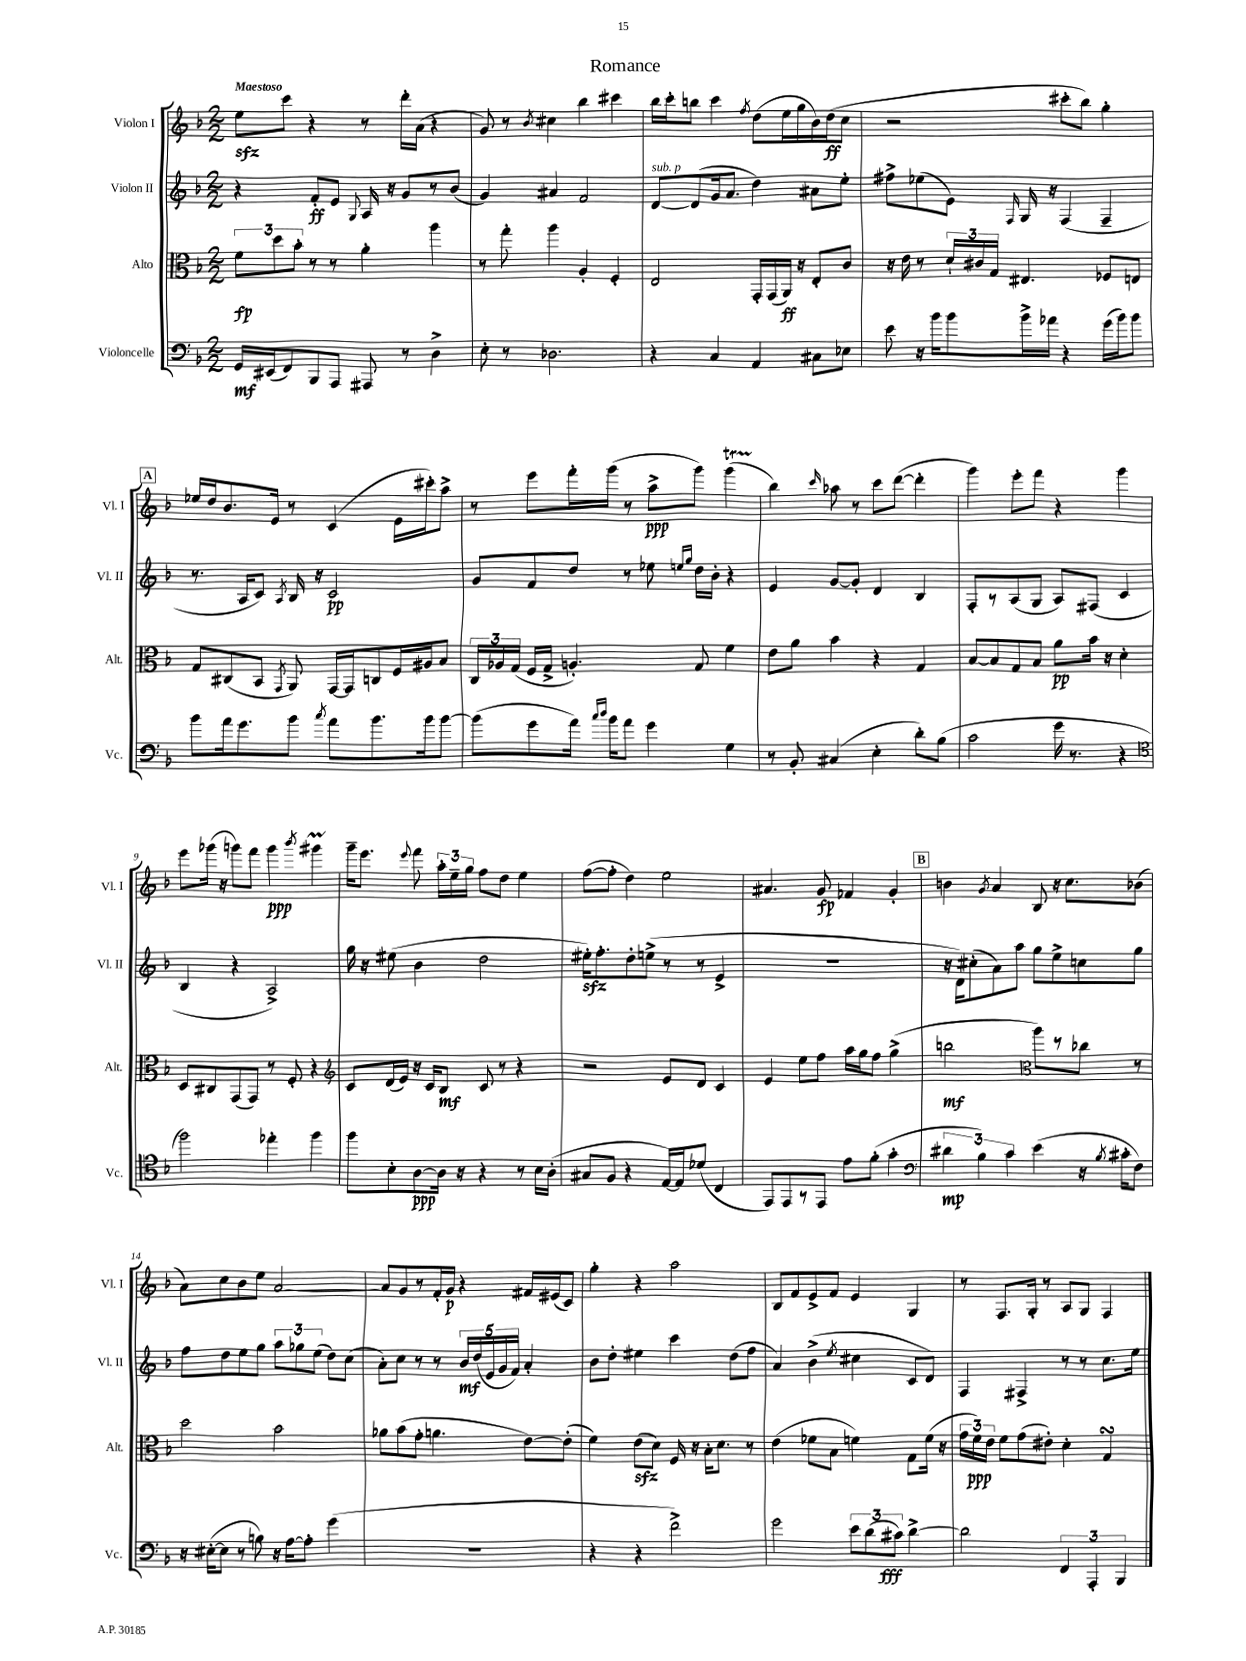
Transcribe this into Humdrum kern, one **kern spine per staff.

**kern	**kern	**kern	**kern
*staff4	*staff3	*staff2	*staff1
*clefF4	*clefC3	*clefG2	*clefG2
*k[b-]	*k[b-]	*k[b-]	*k[b-]
*M2/2	*M2/2	*M2/2	*M2/2
16GG/LL	12f\L	4r	8ee\L
(16EE#/J	.	.	.
.	12dd\	.	.
8FF/)	.	.	8ccc\J
.	12b-'\J	.	.
8BBB-/	8r	8f'/L	4r
8AAA/J	8r	8e/J	.
.	.	8qqG/	.
8AAA#/	4a'\	16A/	8r
.	.	16r	.
8r	.	8g/L	16ddd'\LL
.	.	.	(16a\JJ
4D^\	4aa\	8r	4r
.	.	(8b-/J	.
=	=	=	=
8E'\	8r	4g/)	8g/)
8r	8gg'\	.	8r
.	.	.	8qb-/
2.D-\	4aa\	4a#/	4cc#\
.	4A'/	2f/	4bb-\
.	4F'/	.	4ccc#\
=	=	=	=
4r	2E/	[8d/L	16bb-\LL
.	.	.	16ccc'\J
.	.	(8d/]	8bb\J
4C/	.	16g/k	4ccc\
.	.	8.a/J	.
.	.	.	8qff/
4AA/	16GG'/LL	4dd\)	(8dd\L
.	(16GG/	.	.
.	16AA/JJ)	.	16ee\L
.	16r	.	16gg\
8C#\L	8E'/L	8a#\L	16b-\)
.	.	.	(16dd\J
8E-\J	8c/J	8ee'\J	8cc\J
=	=	=	=
8e\	16r	8ff#^\L	2r
.	16e\	.	.
16r	8r	(8ee-\	.
16b-\LK	.	.	.
8b-\	24d`/LL	8e\J)	.
.	24c#/	.	.
.	24G/JJ	.	.
.	.	16qqF/	.
16b-^\L	4.E#/	16G/	.
16a-\JJ	.	16r	.
4r	.	(4F/	8ccc#'\L
.	.	.	8bb-\J)
(16g\LL	8F-/L	4F~/	4gg'\
16b-\J)	.	.	.
8b-\J	8E/J	.	.
=	=	=	=
8b-\L	8G/L	8.r	16ee-/LL
.	.	.	16dd/J
16a\k	(8C#/	.	8.b-/
8.g\	.	16A/LK	.
.	8BB-/J	8c/J)	.
.	.	.	16e/Jk
.	8qGG/	8qA/	.
8b-\J	8AA/)	16B-/	8r
.	.	16r	.
8qcc/	.	.	.
8a\L	[16GG/LL	2c/	(4c/
.	16GG/]J	.	.
8.b-\	8C/	.	.
.	16F/L	.	16e\LL
16b-\k	16A#/J	.	16ccc#'\J)
[8b-\J	8B-/J	.	8aa^\J
=	=	=	=
(8b-\]L	24C/LL	8g/L	8r
.	24A-/	.	.
.	(24G/JJ	.	.
8g\	16F/LL	8f/	8eee\L
.	16G^/JJ	.	.
16a\Jk)	4.A'/)	8dd/J	16fff'\L
16qqcc/LL	.	.	.
16qqdd/JJ	.	.	.
16b-\LK	.	.	(16ggg\JJ
8a\J	.	8r	8r
4g\	.	8ee-\	8aa^\L
.	.	16qqee/LL	.
.	.	16qqgg/JJ	.
.	8G/	16dd\LL	8ggg\J)
.	.	16b-'\JJ	.
4G\	4f\	4r	(4ggg\
=	=	=	=
8r	8e\L	4e/	4bb-\)
8BB-'/	8a\J	.	.
.	.	.	16qqccc/
(4C#/	4b-\	[8g/L	8aa-\
.	.	8g'/]J	8r
4E'\	4r	4d/	8ccc\L
.	.	.	([8ddd\J
8d'\L)	4G/	4B-/	4ddd'\]
(8B-\J	.	.	.
=	=	=	=
2c\	[8B-/L	8F'/L	4ggg\)
.	8B-/]	8r	.
.	8G/	(8A/	8eee'\L
.	8B-/J	8G/J	8fff\J
16g\	8a\L	8A/L)	4r
8.r	.	.	.
.	16b-\Jk	(8F#/J	.
.	16r	.	.
4r	4d'\	4c/	4ggg\
=	=	=	=
*clefC4	*	*	*
2ff\)	8D/L	4B-/	8eee\L
.	8C#/	.	(16ggg-\Jk
.	.	.	16r
.	(8GG/	4r	8ggg\L)
.	8GG/J)	.	8fff\J
4ee-'\	8r	2A^/)	4ggg\
.	8F'/	.	.
.	.	.	8qbbb-/
4ff\	4r	.	4ggg#\
=	=	=	=
*	*clefG2	*	*
8ff\L	8c/L	16gg\	16ggg~\LK
.	.	16r	8.eee\J
8B-'\	(16d/L	(8ee#\	.
.	16e/JJ)	.	.
.	.	.	8qqeee/
[8A\	16r	4b-\	8fff\
.	16c/LK	.	.
16A\]Jk	8B-/J	.	24aa'\LL
.	.	.	24ee~\
16r	.	.	.
.	.	.	24gg\JJ
4r	8c/	2dd\	8ff\L
.	8r	.	8dd\J
8r	4r	.	4ee\
16B-\LL	.	.	.
(16A'\JJ	.	.	.
=	=	=	=
8G#/L	2r	16ee#'\LK)	([8ff\L
.	.	8.ff'\	.
8F/J	.	.	8ff'\]J
4r	.	8dd'\	4dd\)
.	.	(8ee^\J	.
[16E/LL)	8e/L	8r	2ee\
16E/]J	.	.	.
(8d-/J	8d/J	8r	.
4C/	4c/	4e^/	.
=	=	=	=
8EE/L)	4e/	1r	4.a#/
8EE/	.	.	.
8r	8ee\L	.	.
8EE/J	8ff\J	.	8g/
8e\L	16aa\LL	.	4f-/
.	16gg\J	.	.
(8f'\J	8ff\J	.	.
4g'\	(4gg^\	.	4g'/
=	=	=	=
*clefF4	*	*	*
6d#\	2bb\	16r	4b\
.	.	16d\LK)	.
.	.	(8cc#'\	.
6B-\)	.	.	.
.	.	.	8qg/
.	.	8a\)	4a/
6c\	.	.	.
.	.	8aa\J	.
*	*clefC3	*	*
(4e\	8aa\L)	8gg\L	8B-/
.	8r	8ee^\	16r
.	.	.	8.cc\L
16r	8cc-\J	8cc\	.
8qB-/	.	.	.
16c#'\LK	.	.	.
8F\J)	8r	8gg\J	(8b-\J
=	=	=	=
16r	2dd\	8ff\L	8a\L)
([16E#'\LK	.	.	.
8E#\]J	.	8dd\	8cc\
8r	.	8ee\	8b-\
8B\)	.	8gg\J	8ee\J
16r	2b-\	12aa\L	[2a/
[16A\LK	.	.	.
.	.	12gg-\	.
8A'\]J	.	.	.
.	.	(12ee\J	.
(4g\	.	8dd\L)	.
.	.	(8cc\J	.
=	=	=	=
1r	8a-\L	8a'\L)	8a/]L
.	(8b-\	8cc\J	8g/
.	8g'\J	8r	8r
.	4.a\	8r	16f'/L
.	.	.	16g/JJ
.	.	20b-/LL	4r
.	.	(20dd/	.
.	.	20e/	.
.	.	20g/	.
.	.	20f/JJ)	.
.	[8e\L)	4a'/	16f#/LL
.	.	.	(16e#/J
.	(8e'\]J	.	8c/J)
=	=	=	=
4r	4f\)	8b-\L	4gg'\
.	.	8dd'\J	.
4r	(8e\L	4ee#\	4r
.	8d\J)	.	.
2f^\)	16F/	4ccc\	2aa\
.	16r	.	.
.	16B-'\LK	.	.
.	8.d\J	.	.
.	.	(8dd\L	.
.	8r	8ff\J	.
=	=	=	=
2g\	(4e\	4a/)	8B-/L
.	.	.	8f/
.	8f-\L	(4b-^\	8e^/
.	8B-\J	.	8f/J
.	.	8qee/	.
12e\L	4f\)	4cc#\	4e/
(12d\	.	.	.
12c#\J)	.	.	.
[4d^\	8G\L	8c/L	4G/
.	(16f\Jk	8d/J)	.
.	16r	.	.
=	=	=	=
2d\]	24g\LL	4F/	8r
.	24f\)	.	.
.	24e\JJ	.	.
.	8f\L	.	8.F/L
.	(8g\	4F#^/	.
.	.	.	16G'/Jk
.	8e#'\J)	.	8r
6FF/	4d'\	8r	8A/L
.	.	8r	8G/J
6AAA'/	.	.	.
.	4G/	8.cc\L	4F/
6BBB-/	.	.	.
.	.	16ee\Jk	.
==	==	==	==
*-	*-	*-	*-
